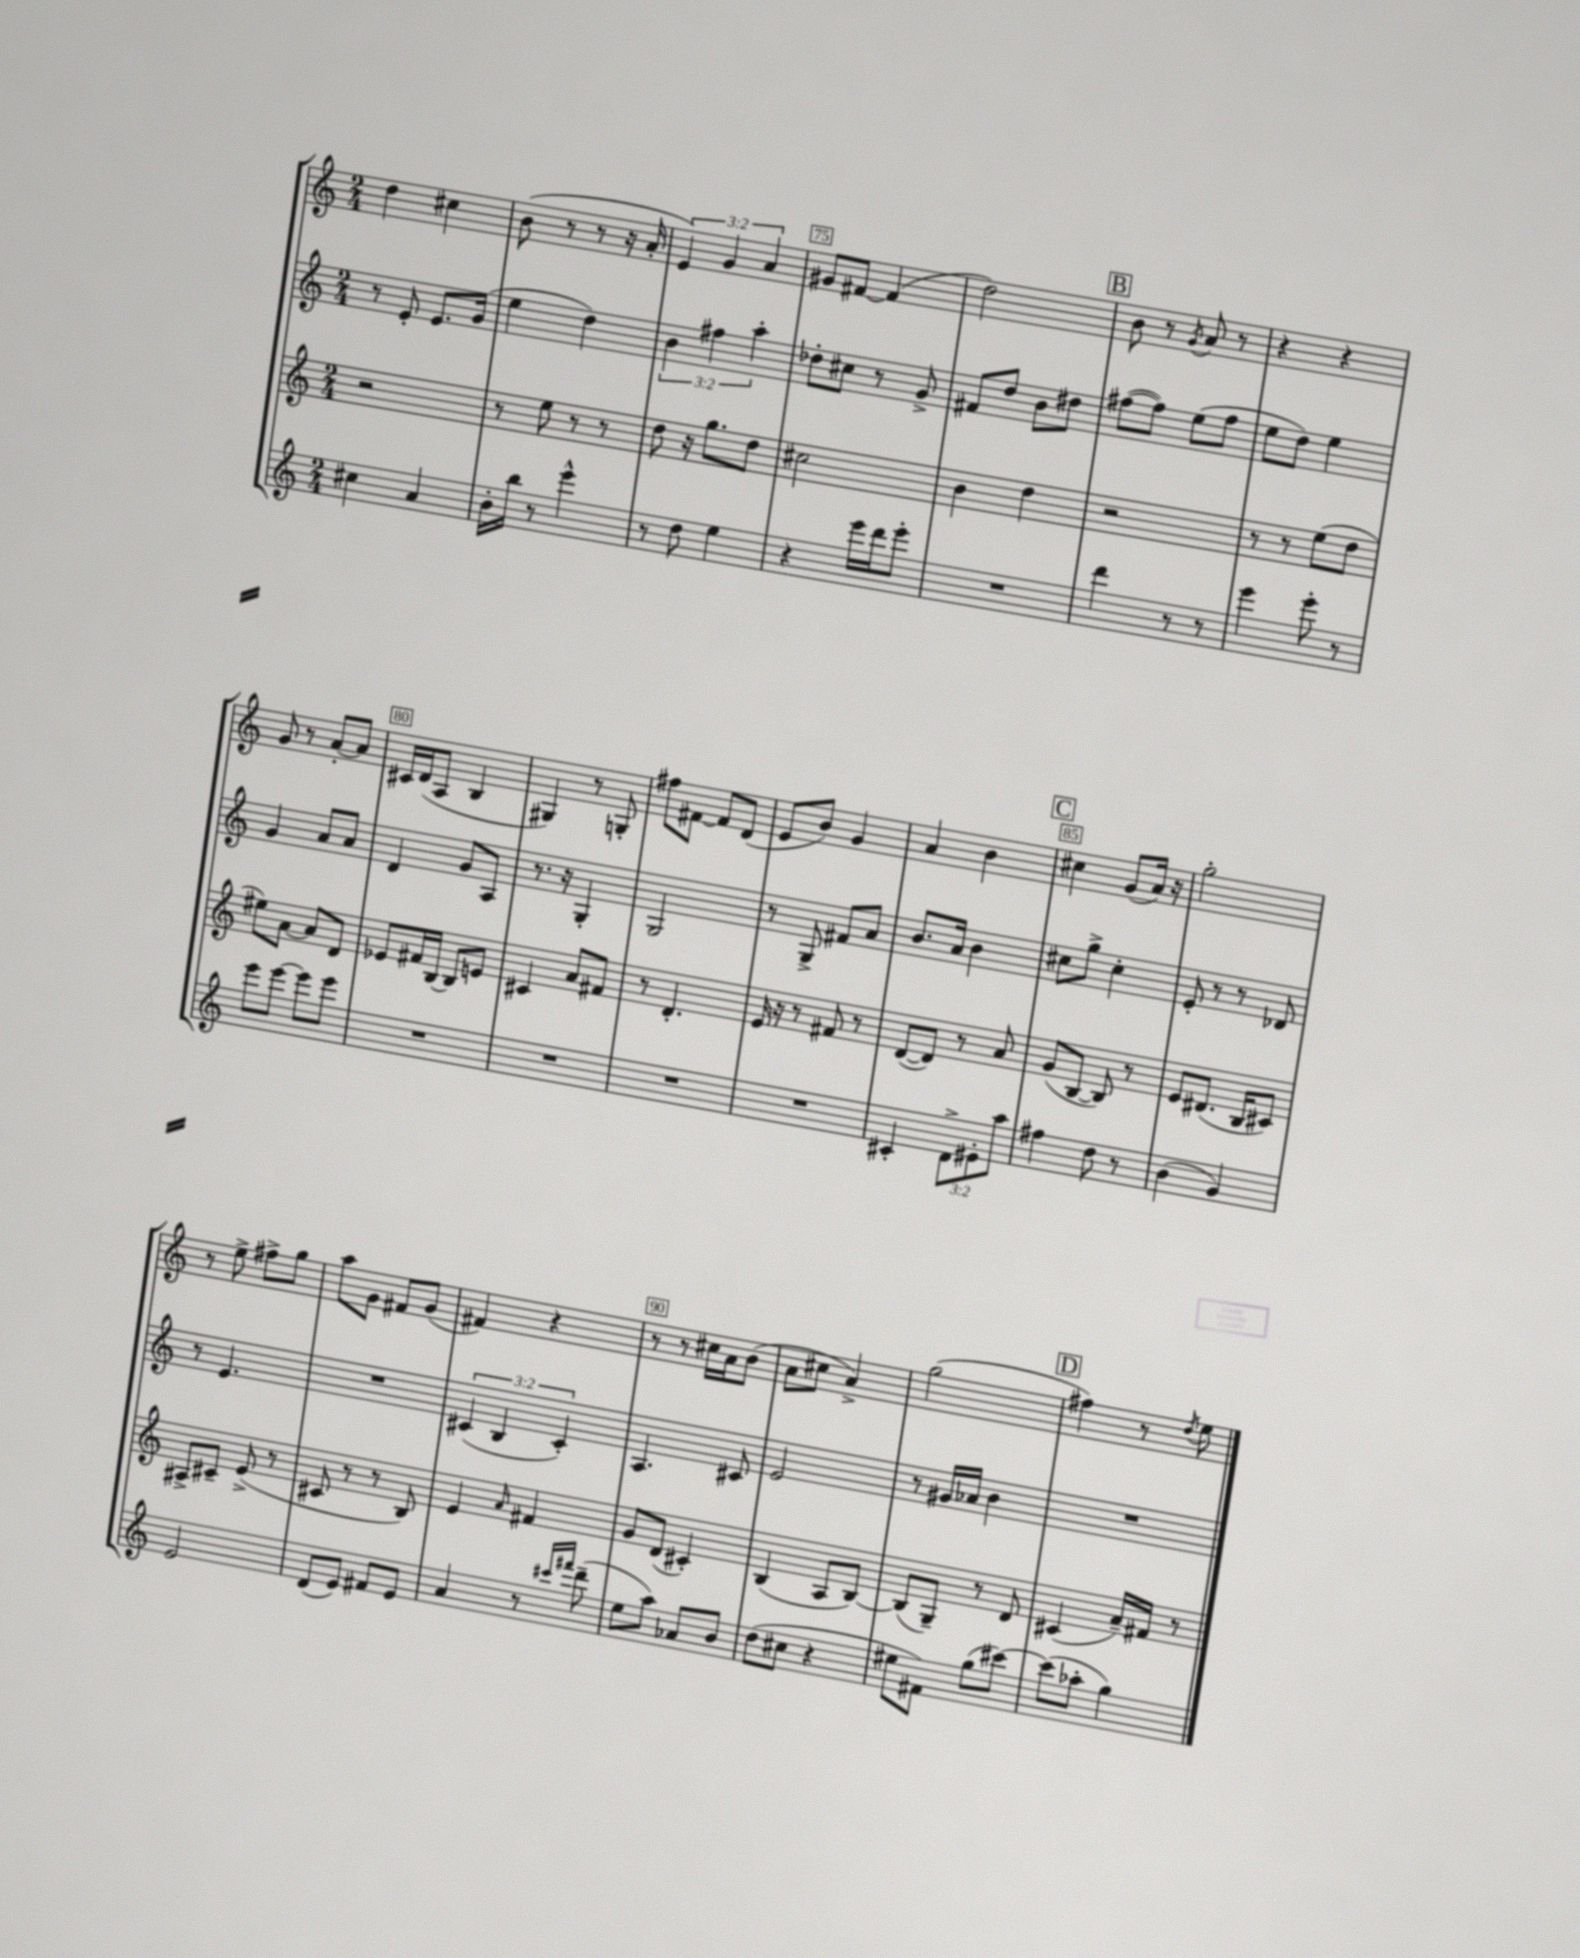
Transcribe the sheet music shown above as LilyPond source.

<<
\new StaffGroup <<
\new Staff = "s0" {
    \clef treble \key c \major \numericTimeSignature \time 2/4 \override Staff.TupletNumber.text = #tuplet-number::calc-fraction-text
    d''4 cis''4 |
    b'8( r8 r8 r16 a'16-. |
    \tuplet 3/2 { e'4) g'4 a'4 } |
    gis'8 fis'8~ fis'4( |
    d''2) |
    \mark \markup { \box "B" } b'8 r8 \acciaccatura { g'8 } a'8 r8 |
    r4 r4 |
    g'8 r8 a'8~-. a'8 |
    cis'16 d'16( a8 b4 |
    gis4) r8 g8-. |
    fis''8 fis'8~ fis'8 d'8( |
    e'8 b'8) g'4 |
    a'4 b'4 |
    \mark \markup { \box "C" } cis''4 g'8( a'16) r16 |
    g''2-. |
    r8 e''8-> fis''8-> g''8 |
    a''8 g'8 fis'8 g'8( |
    fis'4) r4 |
    r8 r8 cis''16 a'16 b'8( |
    a'8 cis''8 a'4->) |
    g''2( |
    \mark \markup { \box "D" } fis''4) r8 \acciaccatura { d''8 } e''8 \bar "|." |
}
\new Staff = "s1" {
    \clef treble \key c \major \numericTimeSignature \time 2/4 \override Staff.TupletNumber.text = #tuplet-number::calc-fraction-text
    r8 e'8-. e'8. g'16( |
    e''4 d''4) |
    \tuplet 3/2 { b'4 fis''4 a''4-. } |
    des''8-. cis''8 r8 g'8-> |
    fis'8 d''8 b'8 dis''8 |
    \mark \markup { \box "B" } fis''8~( fis''8) e''8( fis''8 |
    e''8 d''8) e''4 |
    g'4 a'8 a'8 |
    d'4 g'8 a8 |
    r8. r16 g4-. |
    g2 |
    r8 g8-> fis'8 a'8 |
    b'8. a'16 b'4 |
    \mark \markup { \box "C" } cis''8 g''8-> cis''4-. |
    e'8-. r8 r8 des'8 |
    r8 e'4. |
    R2 |
    \tuplet 3/2 { cis'4( b4 cis'4-.) } |
    a4. cis'8 |
    e'2 |
    r8 gis'16 aes'16 b'4 |
    \mark \markup { \box "D" } R2 \bar "|." |
}
\new Staff = "s2" {
    \clef treble \key c \major \numericTimeSignature \time 2/4
    r2 |
    r8 e''8 r8 r8 |
    d''8 r16 g''8. d''8 |
    cis''2 |
    b'4 d''4 |
    \mark \markup { \box "B" } r2 |
    r8 r8 e''8( d''8 |
    eis''8) a'8~ a'8 d'8 |
    ees'8 fis'16 b16~ b8 e'8 |
    cis'4 a'8 fis'8 |
    r8 d'4.-. |
    e'16 r16 r8 fis'8 r8 |
    d'8~( d'8) r8 a'8 |
    \mark \markup { \box "C" } g'8( b8~ b8) r8 |
    e'8 dis'8.( b16 cis'8) |
    ais8-> cis'8-- e'8->( r8 |
    cis'8 r8 r8 b8) |
    e'4 \grace { a'16 } fis'4 |
    g'8 d'8( cis'4-.) |
    b4( a8 b8~) |
    b8( g8--) r8 d'8 |
    \mark \markup { \box "D" } cis'4( a'16--) fis'16 r8 \bar "|." |
}
\new Staff = "s3" {
    \clef treble \key c \major \numericTimeSignature \time 2/4 \override Staff.TupletNumber.text = #tuplet-number::calc-fraction-text
    cis''4 a'4 |
    b'16-. b''16 r8 e'''4-^ |
    r8 d''8 e''4 |
    r4 e'''16 d'''16 e'''8-. |
    R2 |
    \mark \markup { \box "B" } d'''4 r8 r8 |
    e'''4 e'''8-. r8 |
    e'''8 e'''8~ e'''8 e'''8 |
    R2 |
    R2 |
    R2 |
    R2 |
    cis'4-. \tuplet 3/2 { d'8-> eis'8-. a''8 } |
    \mark \markup { \box "C" } fis''4 d''8 r8 |
    b'4( g'4) |
    e'2 |
    d'8( e'8) fis'8 e'8 |
    a'4 r8 \grace { cis'''16 fis'''16 } d'''8--( |
    e''8 a''8) aes'8 b'8 |
    d''8( cis''8 r4 |
    eis''8 fis'8) g''8( cis'''8~) |
    \mark \markup { \box "D" } cis'''8( aes''8-. g''4) \bar "|." |
}
>>
>>
\layout { \context { \Score currentBarNumber = #72 \override BarNumber.break-visibility = ##(#f #t #t) barNumberVisibility = #(every-nth-bar-number-visible 5) \override BarNumber.stencil = #(make-stencil-boxer 0.1 0.3 ly:text-interface::print) } }
